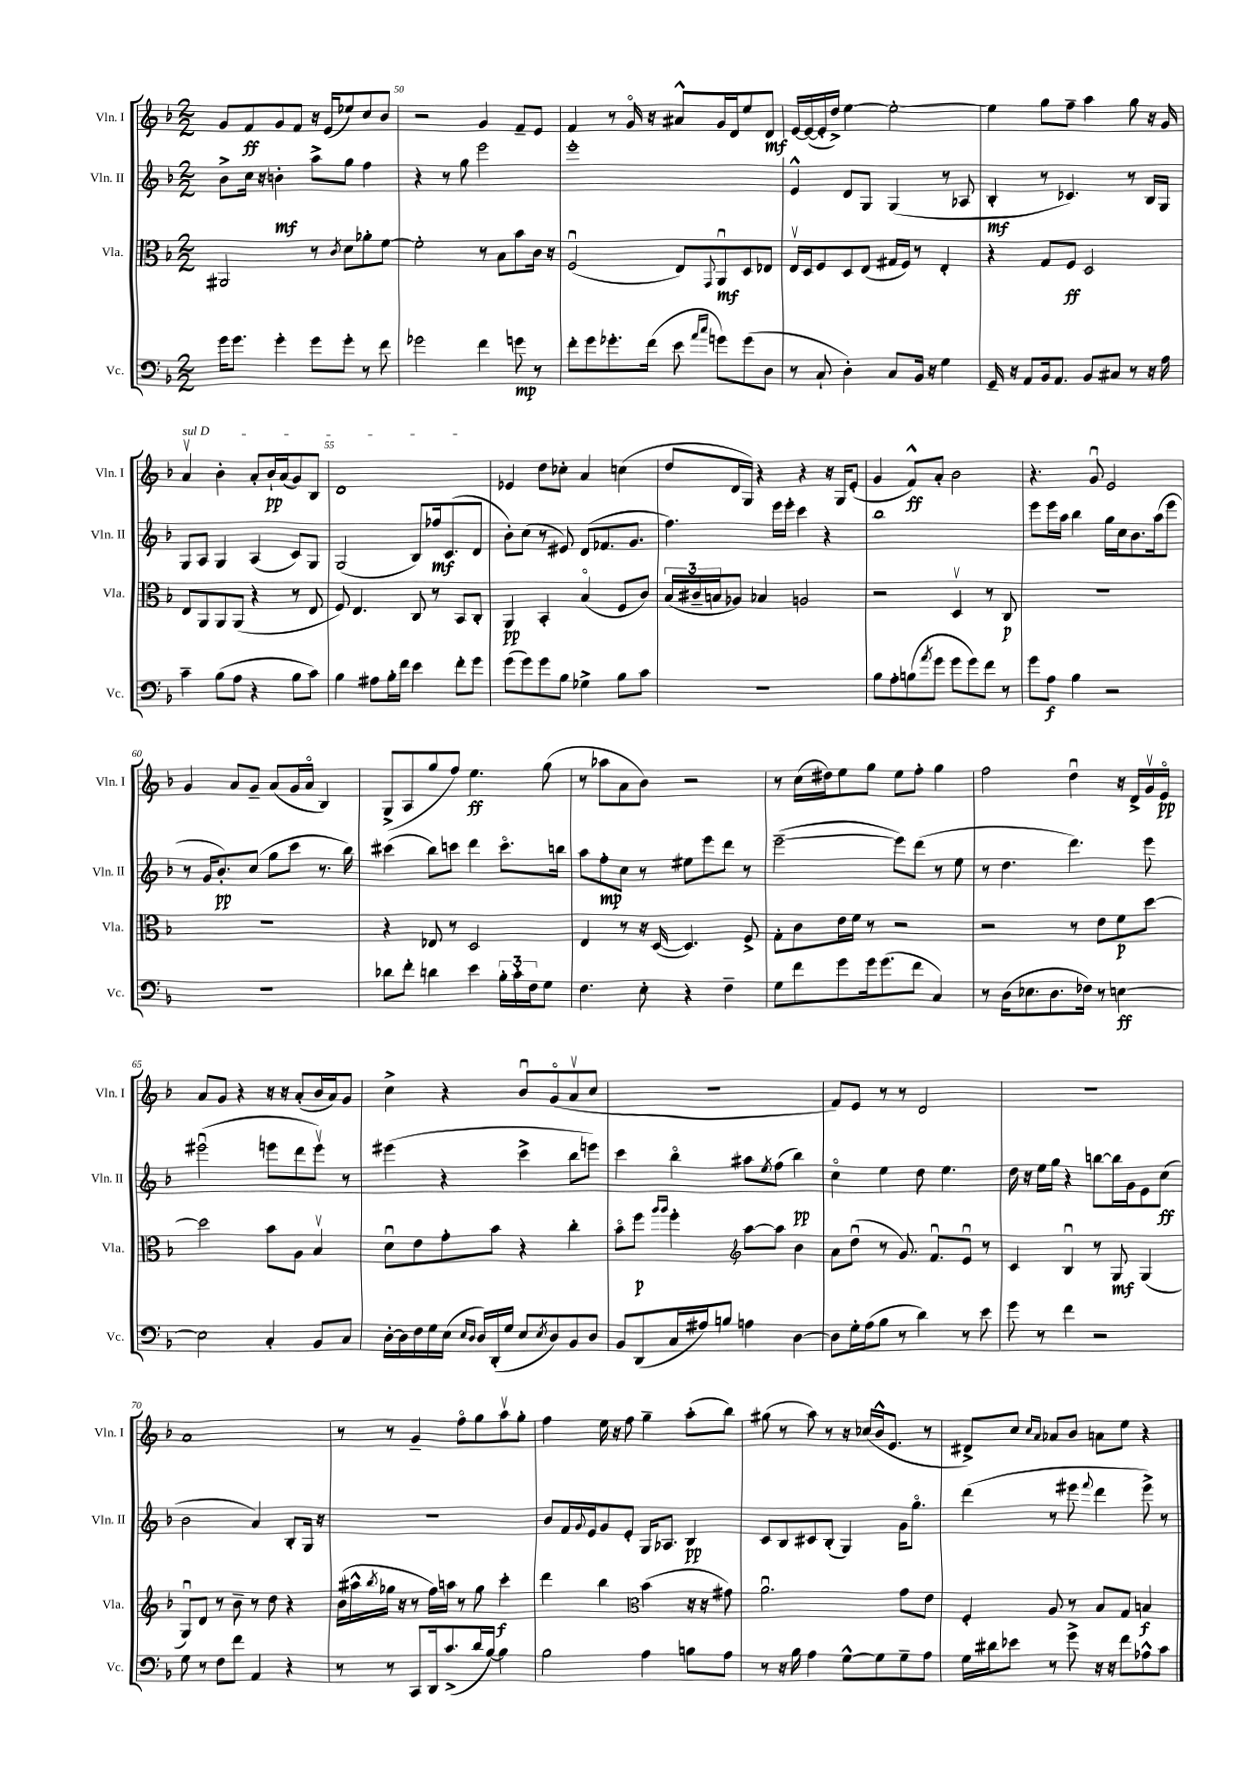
<<
\new StaffGroup <<
\new Staff = "s0" \with { instrumentName = "Vln. I" shortInstrumentName = "Vln. I" } {
    \clef treble \key f \major \numericTimeSignature \time 2/2
    g'8 f'8\ff g'8 f'8 r16 e'16( ees''8) c''8 bes'8 |
    r2 g'4 f'8-- e'8 |
    f'4 r8 g'16\flageolet r16 ais'8-^ g'16 d'16 e''8 d'8\mf |
    e'16~ e'16~( e'16-. d''16->) e''4~ e''2~-. |
    e''4 g''8 f''8-- a''4 g''8 r16 g'16 |
    \once \override TextSpanner.bound-details.left.text = \markup { \italic "sul D" } a'4\upbow\startTextSpan bes'4-. a'8-. bes'16-!\pp a'16( g'8) bes8 |
    d'1\stopTextSpan |
    ees'4 d''8 ces''8-. a'4 c''4( |
    d''8 d'16 g16) r4 r4 r16 g16 e'8-.( |
    g'4 f'8-^\ff) a'8-. bes'2 |
    r4. g'8\downbow e'2 |
    g'4 a'8 g'8-- a'8( g'16 a'16\flageolet bes4) |
    g8->( a8 g''8 f''8) e''4.\ff g''8( |
    r8 aes''8 a'8 bes'8) r2 |
    r8 c''16( dis''16) e''8 g''8 e''8 f''8-. g''4 |
    f''2 d''4\downbow r16 d'16-> g'16\upbow e'16\flageolet\pp |
    a'8 g'8 r4 r16 r16 a'8-.( bes'16 a'16) g'8 |
    c''4-> r4 bes'8\downbow g'8\flageolet( a'8\upbow c''8 |
    R1 |
    f'8) e'8 r8 r8 d'2 |
    R1 |
    a'1 |
    r8 r8 g'4-- f''8\flageolet g''8 a''8\upbow g''8-. |
    f''4 e''16 r16 f''8 g''4-- a''8-.( bes''8) |
    gis''8( r8 a''8) r8 r16 ces''16( bes'16-^ e'8. r8 |
    dis'8->) c''8 \grace { c''16 a'16 } aes'8 bes'8 a'8 e''8 r4 \bar "|." |
}
\new Staff = "s1" \with { instrumentName = "Vln. II" shortInstrumentName = "Vln. II" } {
    \clef treble \key f \major \numericTimeSignature \time 2/2
    bes'8-> c''16 r16 b'4-.\mf a''8-> g''8 f''4 |
    r4 r8 g''8 e'''2 |
    e'''1-. |
    e'4-^ d'8 g8 g4( r8 aes8 |
    bes4-.\mf r8 ces'4.) r8 bes16 g16 |
    g8 a8 g4 a4( c'8) g8 |
    g2( bes8) fes''16\mf c'8.( d'8 |
    bes'8-.) c''8( r8 eis'8) d'8( fes'8. g'8. |
    f''4.) e'''16 e'''16-. c'''4 r4 |
    bes''1 |
    e'''8 e'''16 a''16 bes''4 g''16 c''16 bes'8. a''16( e'''8 |
    r8 g'16 bes'8.-.\pp) c''8( g''8 c'''8 r8. bes''16) |
    cis'''4( bes''8) c'''8 d'''4 c'''8.\flageolet b''16 |
    a''8 f''8-.\mp c''8 r8 eis''8 e'''8 d'''8 r8 |
    e'''2~--( e'''8) d'''8( r8 e''8 |
    r8 d''4. d'''4.) e'''8 |
    eis'''2\downbow( e'''8 d'''8 e'''8\upbow) r8 |
    eis'''4( r4 c'''4-> bes''8 e'''8) |
    c'''4 bes''4\flageolet ais''8 \acciaccatura { e''8 } f''8( bes''4\pp) |
    c''4\flageolet e''4 d''8 e''4. |
    d''16 r16 e''16 g''16 r4 b''8~ b''16 g'16 e'8 c''8\ff( |
    bes'2 a'4) bes8-. g16 r16 |
    R1 |
    bes'8 f'16 \appoggiatura { g'8 } e'16 g'8 e'8-. g16 aes8. bes4\pp |
    c'8 bes8 cis'8 bes8-.( g4) g'16 g''8.\flageolet |
    d'''4( r8 eis'''8 \appoggiatura { f'''8 } d'''4 eis'''8->) r8 \bar "|." |
}
\new Staff = "s2" \with { instrumentName = "Vla." shortInstrumentName = "Vla." } {
    \clef alto \key f \major \numericTimeSignature \time 2/2
    ais,2 r8 \acciaccatura { c'8 } d'8 aes'8-. f'8~ |
    f'2-. r8 bes8 bes'8 c'16 r16 |
    f2\downbow( e8) \appoggiatura { g,8 } a,8\downbow\mf d8 ees8 |
    e16\upbow d16 f8 d8 e8( gis16 f16) r8 e4-. |
    r4 g8 f8\ff d2 |
    e8 a,8 a,8 a,8( r4 r8 e8 |
    f8) e4. c8 r8 bes,8 c8-. |
    a,4\pp bes,4-. bes4\flageolet( f8 c'8) |
    \tuplet 3/2 { bes16( cis'16-- b16 } aes8) bes4 a2 |
    r2 d4\upbow r8 c8\p |
    r1 |
    R1 |
    r4 ees8 r8 d2 |
    e4 r8 r16 d16~( d4.) f8-> |
    g8-. c'8 e'16 f'16 r8 r2 |
    r2 r8 e'8 f'8\p d''8~ |
    d''2 bes'8 a8 bes4\upbow |
    d'8\downbow e'8 g'8-. bes'8 r4 c''4-. |
    bes'8\flageolet f''8\p \grace { a''16 a''16 } f''4-. \clef treble a''8~ a''8 bes'4 |
    a'8 d''8\downbow( r8 g'8.) f'8.\downbow e'8\downbow r8 |
    c'4 bes4\downbow r8 g8\mf g4( |
    g8\downbow) d'8 r8 bes'8-- r8 d''8 r4 |
    bes'16( ais''16-^ \acciaccatura { bes''8 } ges''16 r16 r8 f''16) a''16 r8 ges''8 c'''4-.\f |
    d'''4 bes''4 \clef alto bes'4( r16 r16 gis'8) |
    a'2.\downbow g'8 e'8 |
    f4-. a8 r8 bes8 g8 b4\f \bar "|." |
}
\new Staff = "s3" \with { instrumentName = "Vc." shortInstrumentName = "Vc." } {
    \clef bass \key f \major \numericTimeSignature \time 2/2
    g'16 g'8. g'4-. g'8 g'8-. r8 f'8 |
    ges'2 f'4 g'8\mp r8 |
    f'8-. g'8 ges'8.-. f'16( e'8 \grace { a'16 c''16 } g'8) g'8( d8 |
    r8 c8-! d4-.) c8 bes,16 r16 g4 |
    g,16-- r16 a,8 bes,16 a,8. bes,8 cis8 r8 r16 a16 |
    c'4-- bes8( a8 r4 bes8 c'8) |
    bes4 ais8 bes16-. f'16 e'4 f'8-. g'8 |
    g'8( g'8) g'8 bes8 ges4-> bes8 c'8 |
    R1 |
    bes8 a8-. b8( \acciaccatura { a'8 } g'8 g'8 g'8) f'8 r8 |
    g'8 a8\f bes4 r2 |
    r1 |
    des'8 f'8-. d'4 e'4 \tuplet 3/2 { bes16-. c'16-. f16 } g8 |
    f4. e8-. r4 f4-- |
    g8 f'8 g'8 g'16 g'8.( f'8 c4) |
    r8 d16( ees8. d8. fes16) r8 e4~\ff |
    e2 c4-. bes,8 c8 |
    d16~-. d16 f16 g16 e16( \grace { e16 d16 } d16) d,16-.( g16 e8 \acciaccatura { e8 } d8) bes,8 d8 |
    bes,8 d,8( c16 ais16) b8 a4 d4~ |
    d8 g16-. a16( bes8 r8 d'4) r8 e'8 |
    g'8 r8 f'4 r2 |
    g8 r8 f8 f'8 a,4 r4 |
    r8 r8 c,8 d,16 c'8.->( d'16 bes16~) bes4 |
    bes2 a4 b8 a8 |
    r8 r16 bes16 a4 g8~-^ g8 g8-- a8 |
    g16 dis'16 ees'8 r8 g'8-> r16 r16 f'8 aes8-^ c'8 \bar "|." |
}
>>
>>
\layout { \context { \Score currentBarNumber = #49 \override BarNumber.break-visibility = ##(#f #t #t) barNumberVisibility = #(every-nth-bar-number-visible 5) } }
